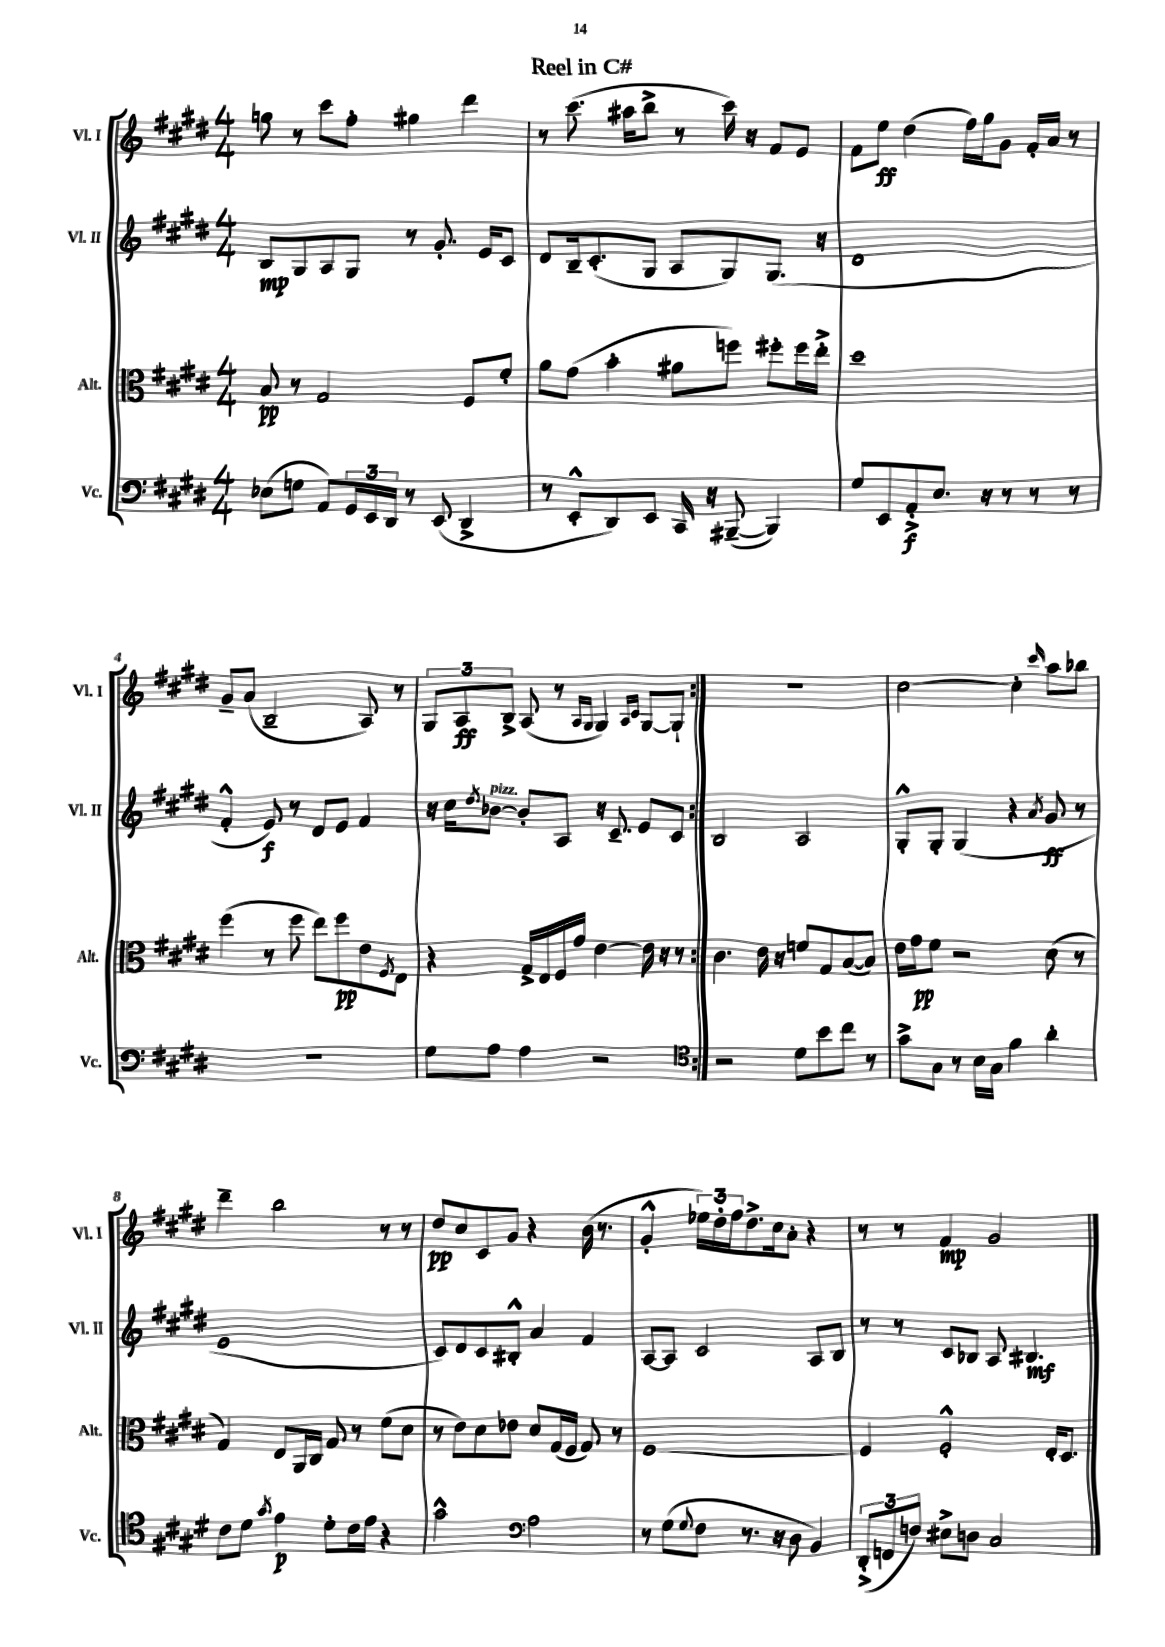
\header { title = "Reel in C#" }
<<
\new StaffGroup <<
\new Staff = "s0" \with { instrumentName = "Vl. I" shortInstrumentName = "Vl. I" } {
    \clef treble \key e \major \numericTimeSignature \time 4/4
    \repeat volta 2 { g''8 r8 cis'''8 fis''8-. gis''4 dis'''4 |
    r8 cis'''8.( ais''16 b''8-> r8 cis'''16) r16 fis'8 e'8 |
    fis'8 e''8\ff dis''4( fis''16) gis''16 gis'8 fis'16-. a'16 r8 |
    gis'8-- a'8( b2-- a8) r8 |
    \tuplet 3/2 { gis8 a8\ff b8-> } a8( r8 \grace { a16 gis16 } gis4) \grace { a16 cis'16 } gis8~ gis8-! | }
    R1 |
    cis''2~ cis''4-. \grace { cis'''16 } a''8 bes''8 |
    dis'''4-- b''2 r8 r8 |
    dis''8\pp cis''8 cis'8 gis'8 r4 b'16( r8. |
    gis'4-.-^ \tuplet 3/2 { ees''16) dis''16-. fis''16 } dis''8.-> cis''16 a'8-. r4 |
    r8 r8 fis'4\mp gis'2 \bar "|." |
}
\new Staff = "s1" \with { instrumentName = "Vl. II" shortInstrumentName = "Vl. II" } {
    \clef treble \key e \major \numericTimeSignature \time 4/4
    \repeat volta 2 { b8\mp gis8 a8 gis8 r8 gis'8.-. e'16 cis'8 |
    dis'8 b16-- cis'8.-.( gis8 a8 gis8) gis8.( r16 |
    dis'1 |
    fis'4-.-^ e'8\f) r8 dis'8 e'8 fis'4 |
    r16 cis''16 \acciaccatura { dis''8 } bes'8~^\markup { \italic "pizz." } bes'8-. a8 r16 cis'8.-- e'8 cis'8 | }
    b2 a2 |
    gis8-.-^ gis8-. gis4( r4 \acciaccatura { a'8 } gis'8\ff r8 |
    e'1 |
    cis'8) dis'8 cis'8 bis8-.-^ a'4 fis'4 |
    a8~ a8 cis'2 a8 b8 |
    r8 r8 cis'8 bes8 a8 bis4.\mf \bar "|." |
}
\new Staff = "s2" \with { instrumentName = "Alt." shortInstrumentName = "Alt." } {
    \clef alto \key e \major \numericTimeSignature \time 4/4
    \repeat volta 2 { b8\pp r8 gis2 fis8 fis'8-. |
    a'8 gis'8( b'4-. ais'8 f''8) fis''8-. fis''16 e''16-.-> |
    dis''1 |
    fis''4( r8 fis''8 e''8) fis''8\pp e'8 \acciaccatura { fis8 } e8 |
    r4 gis16-> e16 fis16 gis'16 e'4~ e'16 r16 r8 | }
    cis'4. e'16 r16 f'8 gis8 b8~( b8) |
    e'16 gis'16\pp fis'8 r2 dis'8( r8 |
    gis4) e8 a,16 cis16 gis8 r8 fis'8( dis'8 |
    r8 e'8) dis'8 ees'8 dis'8 gis16( fis16 gis8) r8 |
    fis1~ |
    fis4 fis2-.-^ e16-. dis8. \bar "|." |
}
\new Staff = "s3" \with { instrumentName = "Vc." shortInstrumentName = "Vc." } {
    \clef bass \key e \major \numericTimeSignature \time 4/4
    \repeat volta 2 { ees8( g8 a,8) \tuplet 3/2 { gis,16 e,16 dis,16 } r8 e,8( dis,4-> |
    r8 e,8-.-^ dis,8) e,8 cis,16 r16 bis,,8~--( bis,,4) |
    gis8 e,8 a,8-.->\f e8. r16 r8 r8 r8 |
    R1 |
    gis8 a8 a4 r2 | }
    \clef tenor r2 dis'8 b'8 cis''8 r8 |
    gis'8-> gis8 r8 b16 gis16 fis'4 a'4-. |
    cis'8 dis'8 \acciaccatura { gis'8 } e'4\p dis'8-. cis'16 e'16 r4 |
    gis'2-^ \clef bass a2 |
    r8 gis8( \appoggiatura { gis8 } fis8 r8. r16 dis8 b,4) |
    \tuplet 3/2 { dis,8-.->( f,8 f8) } eis8-> d8 cis2 \bar "|." |
}
>>
>>
